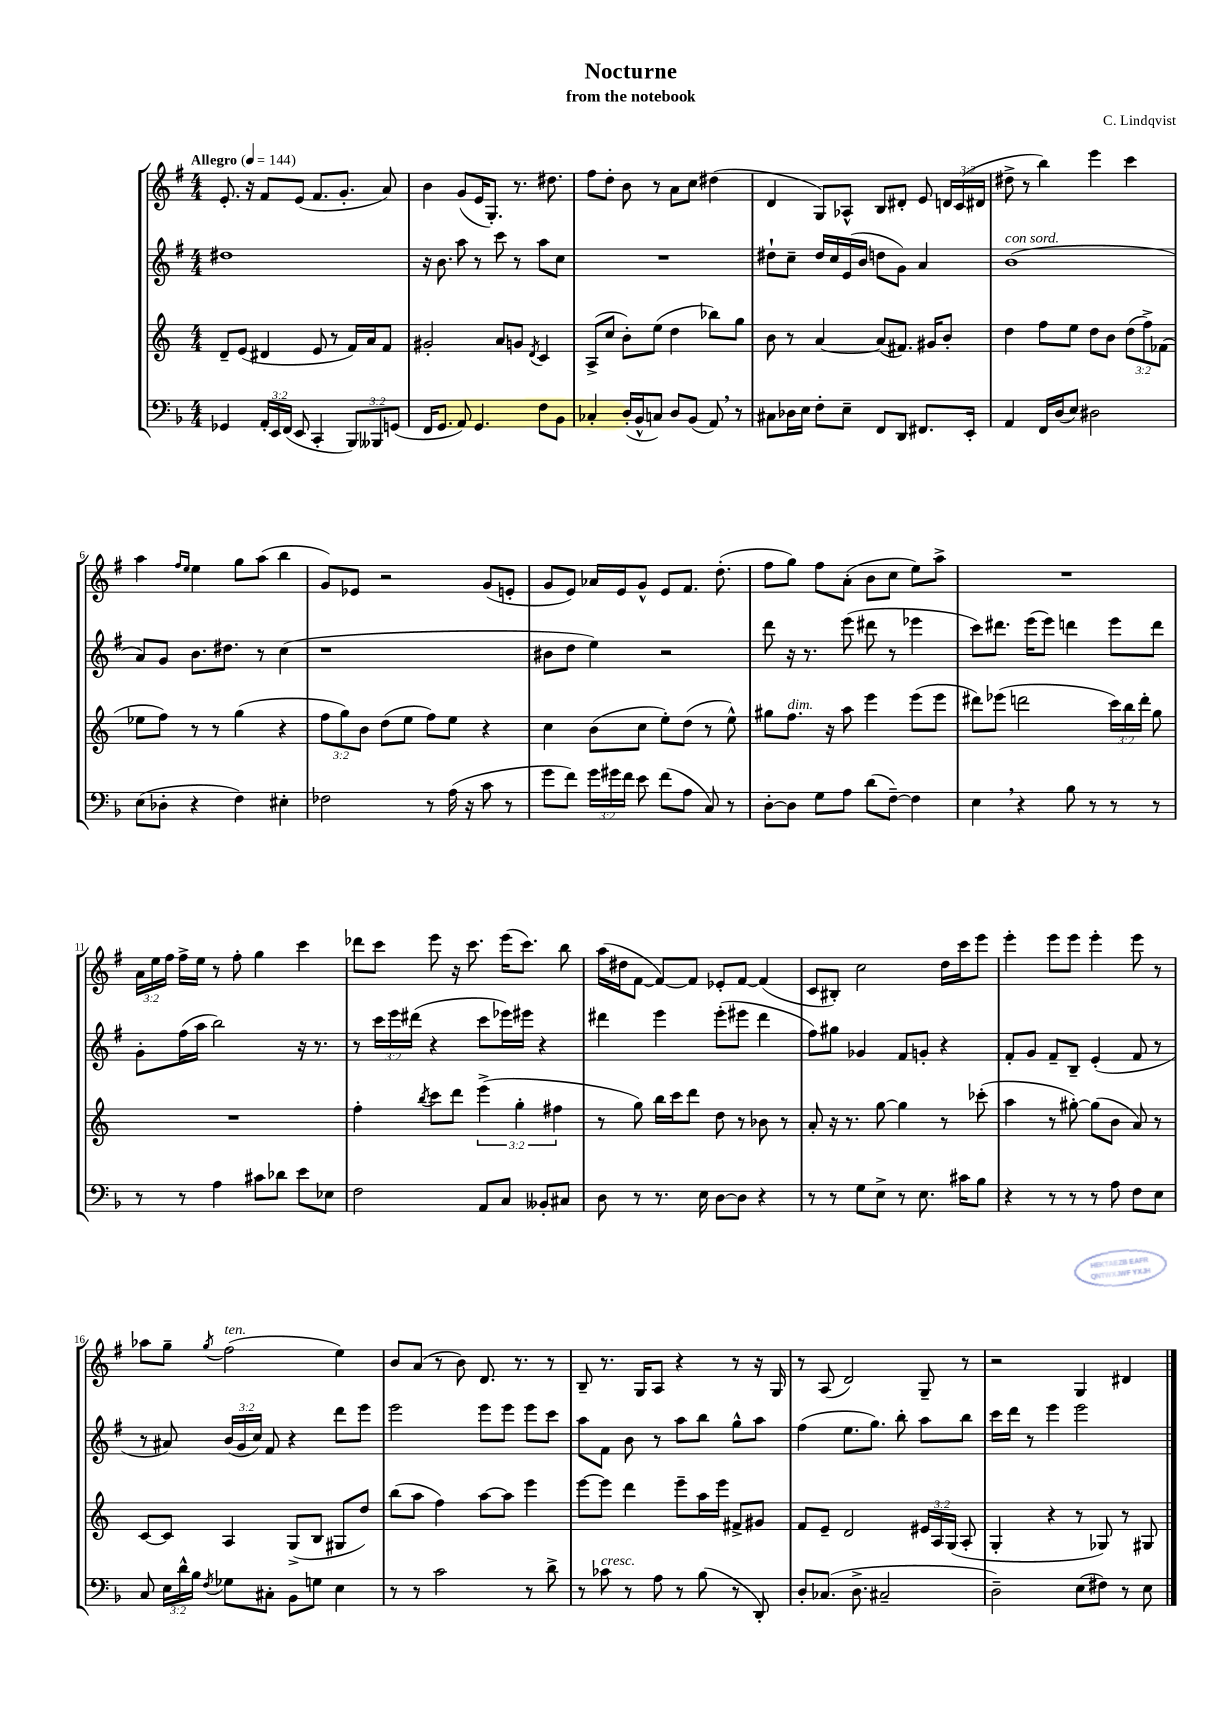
\header { title = "Nocturne" composer = "C. Lindqvist" subtitle = "from the notebook" }
<<
\new StaffGroup <<
\new Staff = "s0" {
    \clef treble \key g \major \numericTimeSignature \time 4/4 \override Staff.TupletNumber.text = #tuplet-number::calc-fraction-text \tempo "Allegro" 4 = 144
    \autoBeamOff e'8.-. r16 fis'8[ e'8]( fis'8.[ g'8.]-. a'8) |
    b'4 g'8[( e'16 g8.]-.) r8. dis''8. |
    fis''8[ d''8]-. b'8 r8 a'8[ c''8] dis''4( |
    d'4 g8[) aes8]-^ b8[ dis'8]-. e'8 \tuplet 3/2 { d'16[ c'16( dis'16] } |
    dis''8-> r8 b''4) e'''4 c'''4 |
    a''4 \grace { fis''16[ e''16] } e''4 g''8[ a''8]( b''4 |
    g'8[) ees'8] r2 g'8[( e'8]-. |
    g'8[ e'8]) aes'16[ e'16 g'8]-^ e'8[ fis'8.] d''8.-.( |
    fis''8[ g''8]) fis''8[ a'8]-.( b'8[ c''8] e''8[) a''8]-> |
    R1 |
    \tuplet 3/2 { a'16[ e''16 fis''16] } fis''16[-> e''16] r8 fis''8-. g''4 c'''4 |
    des'''8[ c'''8] e'''8 r16 c'''8. e'''16[( c'''8.]) b''8 |
    a''16[( dis''16 fis'8]~ fis'8[~) fis'8] ees'8[-. fis'8]~ fis'4( |
    c'8[ bis8]-.) c''2 d''16[ c'''16 e'''8] |
    e'''4-. e'''8[ e'''8] e'''4-. e'''8 r8 |
    aes''8[ g''8]-- \acciaccatura { g''8 } fis''2^\markup { \italic "ten." }( e''4) |
    b'8[ a'8]( r8 b'8) d'8. r8. r8 |
    b8-- r8. g16[ a8] r4 r8 r16 g16 |
    r8 a8( d'2) g8-- r8 |
    r2 g4 dis'4 \bar "|." |
}
\new Staff = "s1" {
    \clef treble \key g \major \numericTimeSignature \time 4/4 \override Staff.TupletNumber.text = #tuplet-number::calc-fraction-text
    \autoBeamOff dis''1 |
    r16 b'8. a''8 r8 c'''8 r8 a''8[ c''8] |
    R1 |
    dis''8[-! c''8]-- dis''16[ c''16 e'16( b'16] d''8[ g'8]) a'4 |
    b'1^\markup { \italic "con sord." }( |
    a'8[) g'8] b'8.[ dis''8.] r8 c''4( |
    r1 |
    bis'8[ d''8] e''4) r2 |
    d'''8 r16 r8. e'''8( dis'''8 r8 ees'''4 |
    c'''8[) dis'''8.] e'''16[( e'''8]) d'''4 e'''8[ d'''8] |
    g'8[-. fis''16( a''16] b''2) r16 r8. |
    r8 \tuplet 3/2 { c'''16[ e'''16 dis'''16]( } r4 c'''8[ ees'''16) eis'''16] r4 |
    dis'''4 e'''4 e'''8[-.( eis'''8] dis'''4 |
    fis''8[) gis''8] ges'4 fis'8[ g'8]-. r4 |
    fis'8[-. g'8] fis'8[-- b8]-- e'4-.( fis'8 r8 |
    r8 ais'8) \tuplet 3/2 { b'16[( g'16 c''16]) } fis'8 r4 d'''8[ e'''8] |
    e'''2 e'''8[ e'''8] e'''8[ c'''8] |
    a''8[ fis'8] b'8 r8 a''8[ b''8] g''8[-^ a''8] |
    fis''4( e''8.[ g''8.]) b''8-. a''8[ b''8] |
    c'''16[ d'''16] r8 e'''4 e'''2 \bar "|." |
}
\new Staff = "s2" {
    \clef treble \key c \major \numericTimeSignature \time 4/4 \override Staff.TupletNumber.text = #tuplet-number::calc-fraction-text
    \autoBeamOff d'8[-- e'8]( dis'4 e'8 r8 f'16[) a'16 f'8] |
    gis'2-. a'8[ g'8] \acciaccatura { d'8 } c'4 |
    a8[->( c''8] b'8[-.) e''8]( d''4 bes''8[) g''8] |
    b'8 r8 a'4~ a'8[( fis'8.]) gis'16[ b'8]-. |
    d''4 f''8[ e''8] d''8[ b'8] \tuplet 3/2 { d''8[( f''8->) fes'8]( } |
    ees''8[ f''8]) r8 r8 g''4( r4 |
    \tuplet 3/2 { f''8[ g''8) b'8] } d''8[( e''8] f''8[) e''8] r4 |
    c''4 b'8[( c''8] e''8[-.) d''8]( r8 e''8-^) |
    gis''8[ f''8.]^\markup { \italic "dim." } r16 a''8 e'''4 e'''8[( e'''8] |
    dis'''8[) ees'''8]( d'''2 \tuplet 3/2 { c'''16[) b''16 d'''16]-. } g''8 |
    R1 |
    f''4-. \acciaccatura { b''8 } c'''8[ d'''8] \tuplet 3/2 { e'''4->( g''4-. fis''4 } |
    r8 g''8) b''16[ c'''16 d'''8] d''8 r8 bes'8 r8 |
    a'8-. r16 r8. g''8~ g''4 r8 ces'''8-.( |
    a''4 r8 gis''8~-.) gis''8[( b'8] a'8) r8 |
    c'8[~ c'8] a4 g8[->( b8] gis8[ d''8]) |
    b''8[( a''8] f''4) a''8[~ a''8] e'''4 |
    e'''8[~ e'''8] d'''4 e'''8[-- a''16 e'''16] fis'8[-> gis'8] |
    f'8[ e'8]-- d'2 \tuplet 3/2 { eis'16[ a16 g16]( } a8-. |
    g4-. r4 r8 ges8) r8 gis8 \bar "|." |
}
\new Staff = "s3" {
    \clef bass \key f \major \numericTimeSignature \time 4/4 \override Staff.TupletNumber.text = #tuplet-number::calc-fraction-text
    \autoBeamOff ges,4 \tuplet 3/2 { a,16[-. e,16 f,16]( } e,8 c,4-. \tuplet 3/2 { bes,,8[) beses,,8 g,8]( } |
    f,16[ g,8.] a,8) g,4. f8[ bes,8] |
    ces4-. d16[-.( bes,16-^ c8]) d8[ bes,8]( a,8) \breathe r8 |
    cis8[ des16 e16] f8[-. e8]-- f,8[ d,8] fis,8.[ e,16]-. |
    a,4 f,16[ d16( e8]) dis2 |
    e8[( des8]-. r4 f4) eis4-. |
    fes2 r8 a16( r16 c'8 r8 |
    g'8[ f'8]) \tuplet 3/2 { g'16[ gis'16 f'16] } e'8 f'8[( a8] c8) r8 |
    d8[~-. d8] g8[ a8] d'8[( f8]~--) f4 |
    e4 \breathe r4 bes8 r8 r8 r8 |
    r8 r8 a4 cis'8[ des'8] e'8[ ees8] |
    f2 a,8[ c8] beses,8[-. cis8] |
    d8 r8 r8. e16 d8[~ d8] r4 |
    r8 r8 g8[ e8]-> r8 e8. cis'16[ bes8] |
    r4 r8 r8 r8 a8 f8[ e8] |
    c8 \tuplet 3/2 { e16[ d'16-^ bes16] } \acciaccatura { f8 } ges8[ cis8]-. bes,8[ g8] e4 |
    r8 r8 c'2 r8 d'8-> |
    r8 ces'8^\markup { \italic "cresc." } r8 a8 r8 bes8( r8 d,8-.) |
    d8[-. ces8.]( d8.-> cis2-- |
    d2--) e8[( fis8]) r8 e8 \bar "|." |
}
>>
>>
